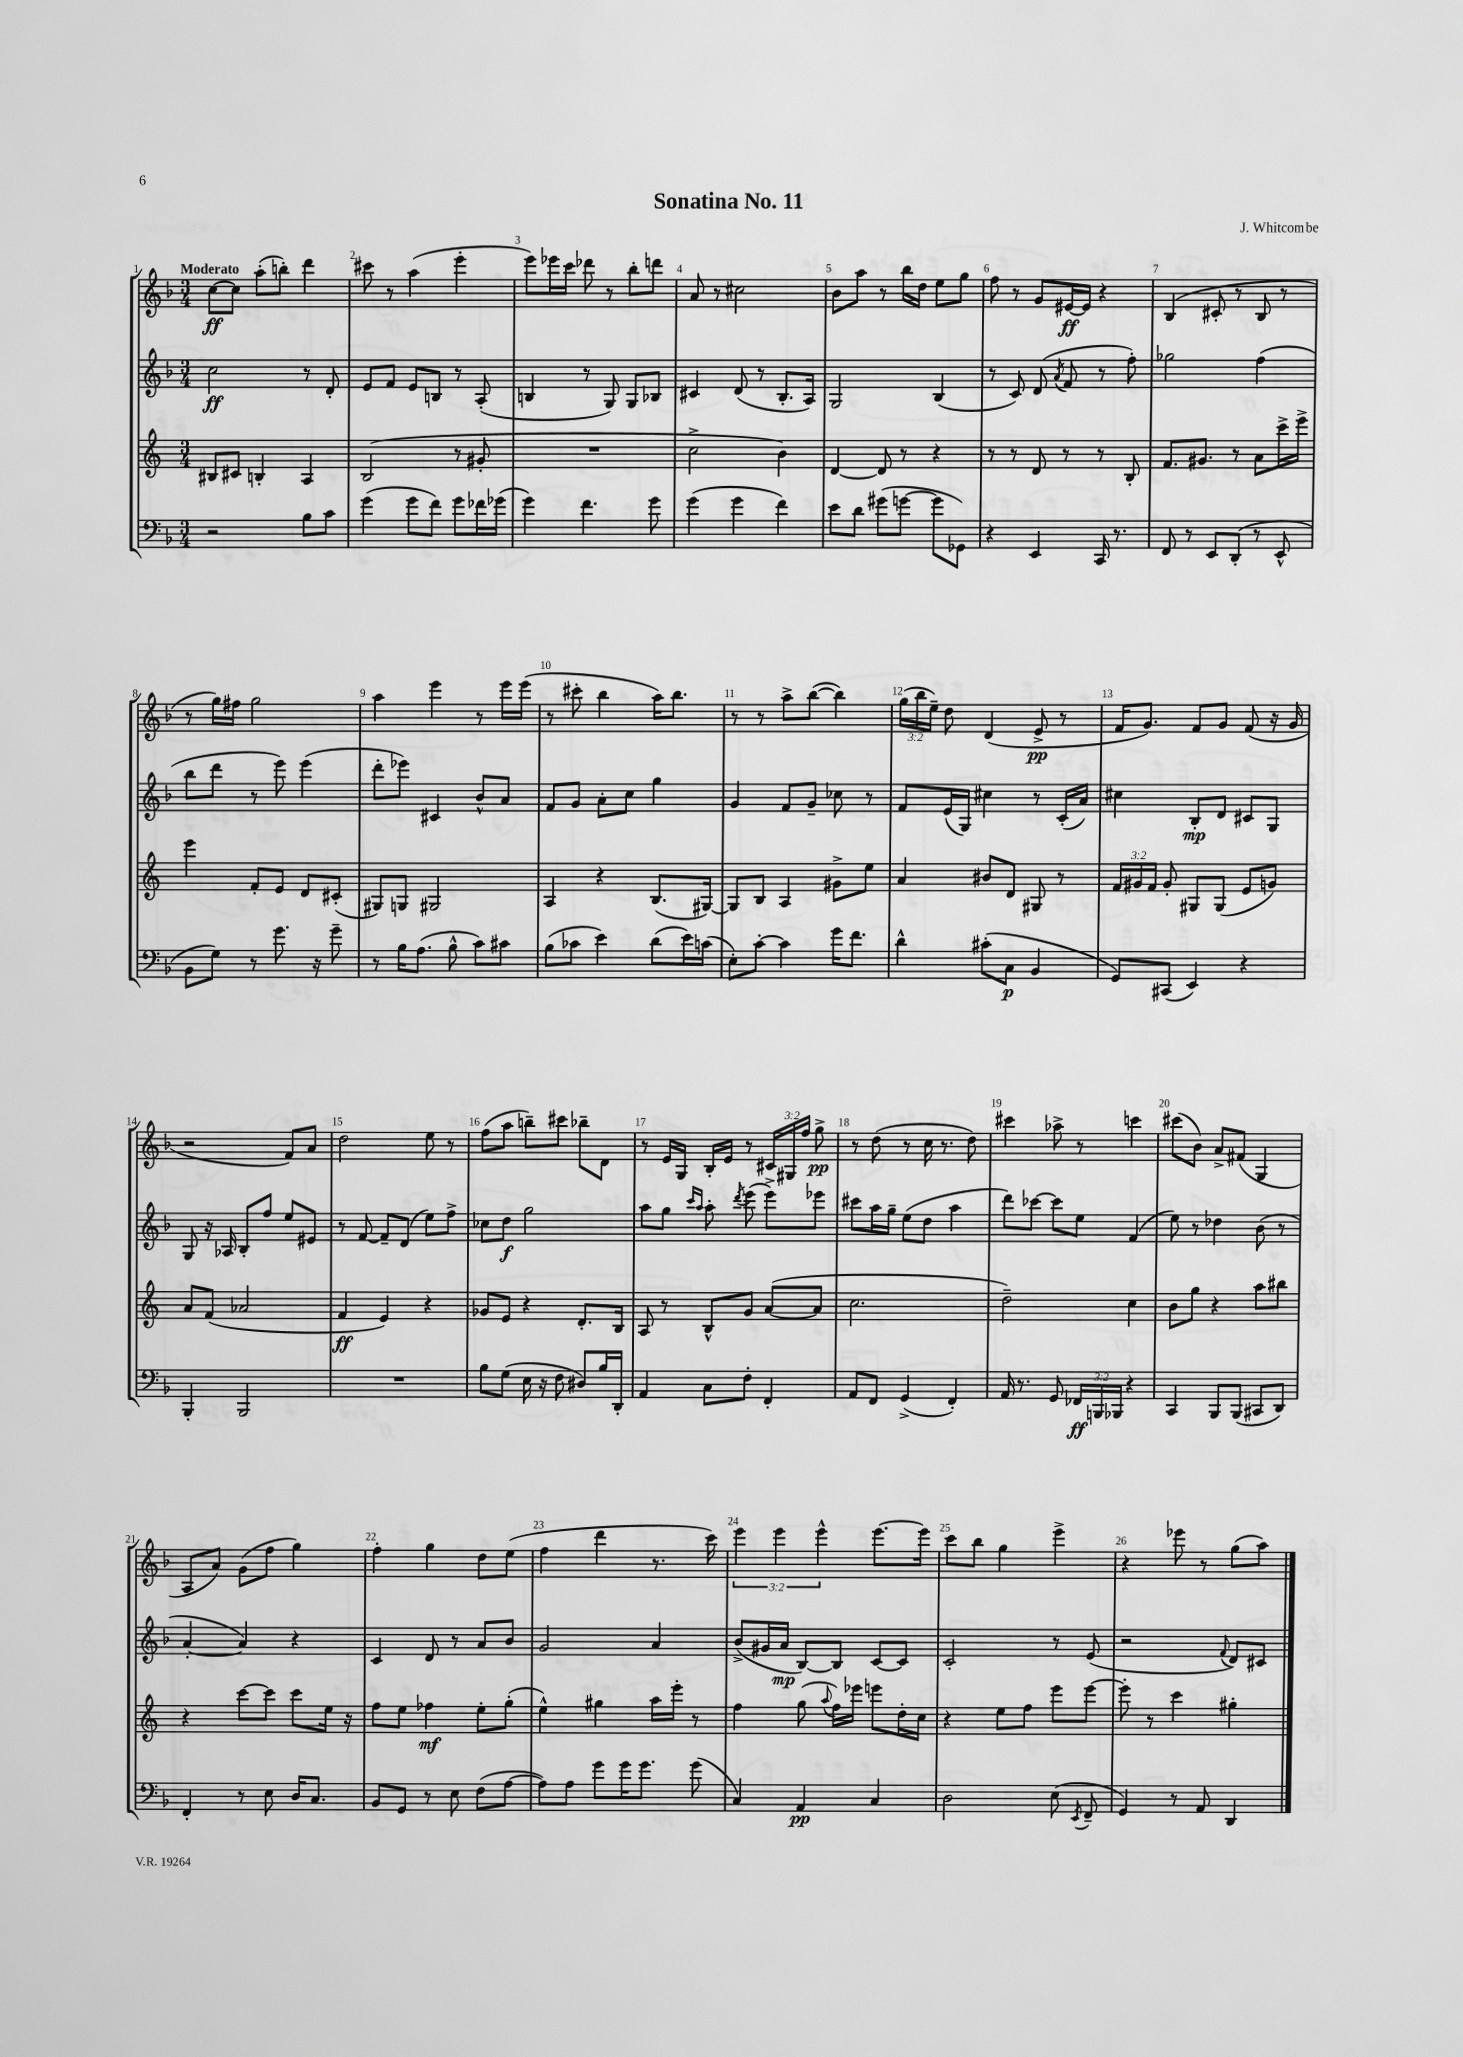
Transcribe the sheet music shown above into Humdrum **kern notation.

**kern	**kern	**kern	**kern
*staff4	*staff3	*staff2	*staff1
*clefF4	*clefG2	*clefG2	*clefG2
*k[b-]	*k[]	*k[b-]	*k[b-]
*M3/4	*M3/4	*M3/4	*M3/4
2r	8B#	2cc	[8cc
.	8c#	.	8cc]
.	4B'	.	(8aa'
.	.	.	8bb')
8B-	4A	8r	4ddd
8c	.	8d'	.
=	=	=	=
(4g	(2B	8e	8ccc#
.	.	8f	8r
8g	.	8e	(4aa
8f)	.	8B	.
8g	8r	8r	4eee'
16f-	8g#'	(8A'	.
(16g-	.	.	.
=	=	=	=
4g)	2.r	4B	8eee)
.	.	.	16eee-
.	.	.	16ccc
4.f	.	8r	8ddd-
.	.	8G)	8r
.	.	8G	8bb-'
8g	.	8B-	8ddd
=	=	=	=
(4g	2cc^	4c#	8a
.	.	.	8r
4g	.	(8d	2cc#
.	.	8r	.
4f)	4b)	8.B-'	.
.	.	16A)	.
=	=	=	=
8e	[4d	2G	8b-
8d	.	.	8aa
(8g#	8d]	.	8r
[8g	8r	.	16bb-
.	.	.	16dd
8g]	4r	(4B-	8ee
8GG-)	.	.	8gg
=	=	=	=
4r	8r	8r	8ff
.	8r	8c)	8r
4EE	8d	(8d	8g
.	.	8qa	.
.	8r	8f	[16e#
.	.	.	16e#]
16CC	8r	8r	4r
8.r	.	.	.
.	8B'	8ff')	.
=	=	=	=
8FF	8.f	2gg-	(4B-
8r	.	.	.
.	8.g#	.	.
8EE	.	.	8c#'
(8DD'	8r	.	8r
8r	8a	(4ff	8B-
8EE^^	16ccc^	.	8r
.	16eee^	.	.
=	=	=	=
8BB-	4eee	8bb-	8r
8G)	.	8ddd	16gg)
.	.	.	16ff#
8r	8f'	8r	2gg
8.g	8e	8eee)	.
.	8d	(4eee	.
16r	.	.	.
8g~	(8c#'	.	.
=	=	=	=
8r	8G#)	8ddd'	4aa
16B-	8G	8eee-)	.
(8.A	.	.	.
.	2G#	4c#	4eee
8B-^^	.	.	.
8c)	.	8b-^^	8r
8c#	.	8a	16eee
.	.	.	(16eee
=	=	=	=
(8B-	4A	8f	8r
8c-	.	8g	8ccc#'
4e)	4r	8a'	4bb-
.	.	8cc	.
(8d	(8.B	4gg	16aa)
.	.	.	8.bb-
16e)	.	.	.
(16c	[16G#)	.	.
=	=	=	=
8E')	8G#]	4g	8r
[8c'	8B	.	8r
4c]	4A	8f	8aa^
.	.	8g~	([8bb-
16g	8g#^	8cc-	4bb-])
8.f	.	.	.
.	8ee	8r	.
=	=	=	=
4d^^	4a	8f	(24gg
.	.	.	24bb-
.	.	.	24ee~)
.	.	(16e	8dd
.	.	16G)	.
(8c#'	8b#	4cc#	(4d
8C	8d	.	.
4BB-	8G#	8r	8e^
.	8r	(16c'	8r
.	.	16a)	.
=	=	=	=
8GG)	24f	4cc#	16f
.	24g#	.	.
.	.	.	8.g)
.	24f	.	.
(8CC#	8g#'	.	.
4EE)	8G#	8B-'	8f
.	(8G#	8d	8g
4r	8e	8c#	(8f
.	8g)	8G	16r
.	.	.	16g
=	=	=	=
4BBB-'	8a	8G	2r
.	(8f	16r	.
.	.	16A-	.
2BBB-	2a-	8B-'	.
.	.	8ff	.
.	.	8ee	8f)
.	.	8e#	8a
=	=	=	=
2.r	4f	8r	2dd
.	.	[8f	.
.	4e)	8f~]	.
.	.	(8d	.
.	4r	8ee)	8ee
.	.	8ff^	8r
=	=	=	=
8B-	8g-	8cc-	(8ff
(8G	8e	8dd	8aa
16E	4r	2gg	8bb~)
16r	.	.	.
8F	.	.	8ccc#
8D#)	8.d'	.	8bb-~
16B-	.	.	8d
16DD'	16B	.	.
=	=	=	=
4AA	8A	8aa	8r
.	8r	8gg	16e
.	.	.	16G
.	.	16qqccc	.
.	.	16qqaa	.
8C	8B^^	8aa'	16B-'
.	.	.	16e
.	.	8qddd	.
8F'	8g	(8eee	8r
4FF'	([8a	8eee^)	24c#
.	.	.	24G#
.	.	.	24ff
.	8a]	8eee-	8gg^
=	=	=	=
8AA	2.cc	8ccc#	8r
8FF	.	16aa	(8dd
.	.	16gg~	.
(4GG^	.	(8ee	8r
.	.	8dd	16cc
.	.	.	8.r
4FF')	.	4aa	.
.	.	.	8dd)
=	=	=	=
16AA	2dd~)	8ddd)	4ccc#
8.r	.	.	.
.	.	[8ccc-	.
8GG	.	8ccc-]	8aa-^
24FF-	.	8ee	8r
24BBB	.	.	.
24BBB-	.	.	.
4r	4cc	(4f	4ccc
=	=	=	=
4CC	8b	8ee)	(8ccc#
.	8gg	8r	8b-)
8BBB-	4r	4dd-	8a^
(8BBB-	.	.	(8f#
8CC#	8aa	(8b-	4G
8DD)	8bb#	8r	.
=	=	=	=
4FF'	4r	[4a'	8A
.	.	.	8a)
8r	[8ccc	4a])	(8g
8E	8ccc]	.	8ff
16D	8ccc	4r	4gg)
8.C	.	.	.
.	16ee	.	.
.	16r	.	.
=	=	=	=
8BB-	8ff	4c	4ff'
8GG	8ee	.	.
8r	4ff-	8d	4gg
8E	.	8r	.
(8F	8ee'	8a	8dd
[8A	(8gg'	8b-	(8ee
=	=	=	=
8A])	4ee^^)	2g	4ff
8A	.	.	.
8g	4gg#	.	4ddd
16g	.	.	.
8.g	.	.	.
.	16aa	4a	8.r
.	16eee'	.	.
(8g	8r	.	.
.	.	.	16ccc)
=	=	=	=
4C)	4ff	(8b-^	6eee
.	.	16g#	.
.	.	.	6eee
.	.	16a	.
4AA	(8gg	[8B-)	.
.	.	.	6eee^^
.	8qqaa	.	.
.	16ff)	8B-]	.
.	16eee-	.	.
4C	8eee	[8c	[8.eee
.	16dd'	8c]	.
.	16cc	.	16eee]
=	=	=	=
2D	4r	2c'	8ccc
.	.	.	8bb-
.	8ee	.	4gg
.	8ff	.	.
(8E	8eee	8r	4eee^
8qEE	.	.	.
8FF~	[8eee	(8e	.
=	=	=	=
4GG)	8eee']	2r	4r
.	8r	.	.
8r	4ccc	.	8eee-
8AA	.	.	8r
.	.	8qqf	.
4DD	4gg#'	8d)	(8gg
.	.	8c#	8aa)
==	==	==	==
*-	*-	*-	*-
